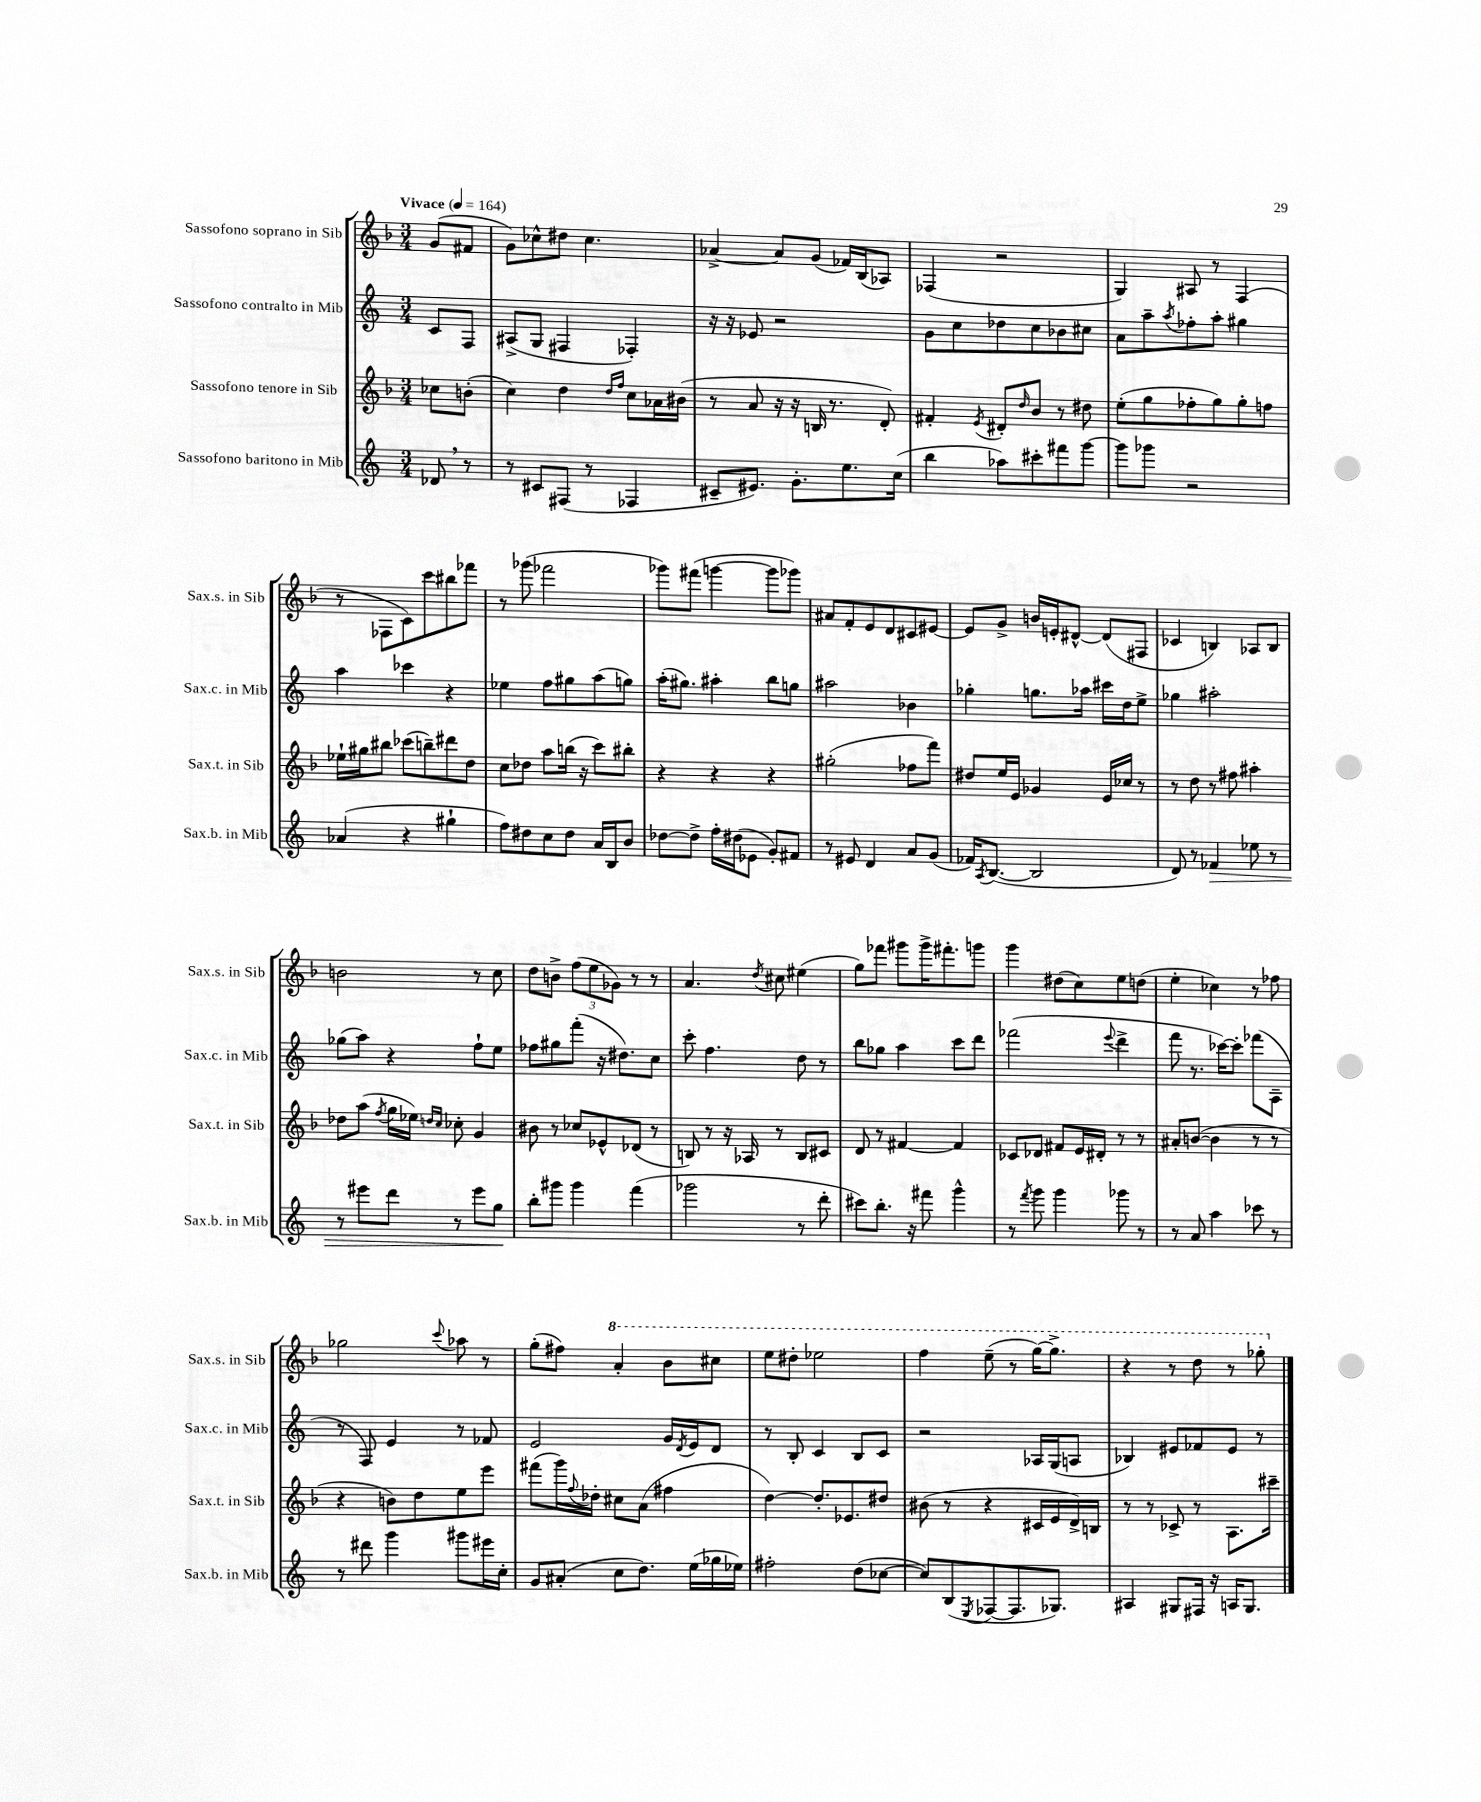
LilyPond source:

<<
\new StaffGroup <<
\new Staff = "s0" \with { instrumentName = "Sassofono soprano in Sib" shortInstrumentName = "Sax.s. in Sib" } {
    \clef treble \key f \major \numericTimeSignature \time 3/4 \partial 4 \tempo "Vivace" 4 = 164
    g'8( fis'8 |
    g'8) ces''8-^ dis''8 ces''4. |
    aes'4~-> aes'8 g'8( fes'16) bes16( aes8) |
    fes4( r2 |
    g4) ais8 r8 f4( |
    r8 fes8 c'8) c'''8 bis''8 fes'''8 |
    r8 ges'''8( fes'''2 |
    ges'''8) fis'''8( g'''4~ g'''8 ges'''8) |
    ais'8 f'8-. e'8 d'8 cis'8 eis'8~ |
    eis'8 g'8-> b'16 e'16-. dis'8~-^ dis'8( fis8 |
    ces'4 b4) aes8 b8 |
    b'2 r8 c''8 |
    d''8 b'8-> \tuplet 3/2 { f''8( e''8 ges'8) } r8 r8 |
    a'4. \acciaccatura { d''8 } cis''8 eis''4( |
    g''8) fes'''8 gis'''8 gis'''16-> fis'''8.-. g'''8 |
    g'''4 dis''8( c''8) e''8 d''8( |
    e''4-. ces''4) r8 fes''8 |
    ges''2 \appoggiatura { c'''8 } aes''8 r8 |
    g''8-.( fis''8) \ottava #1 a''4-. bes''8 cis'''8 |
    e'''8 dis'''8-. ees'''2 |
    f'''4 e'''8--( r8 g'''16~) g'''8.-> |
    r4 r8 d'''8 r8 ges'''8-. \ottava #0 \bar "|." |
}
\new Staff = "s1" \with { instrumentName = "Sassofono contralto in Mib" shortInstrumentName = "Sax.c. in Mib" } {
    \clef treble \key c \major \numericTimeSignature \time 3/4 \partial 4
    c'8 f8 |
    ais8->( g8 fis4 fes4-.) |
    r16 r16 ees'8 r2 |
    g'8 c''8 des''8 c''8 bes'8 cis''8 |
    a'8 a''8-- \acciaccatura { a''8 } fes''8-. a''8-. gis''4 |
    a''4 ces'''4 r4 |
    ees''4 f''8 gis''8 a''8( g''8) |
    a''16-.( gis''8.) ais''4-. b''8 g''8 |
    ais''2 bes'4 |
    ges''4-. g''8. aes''16 cis'''16 d''16 e''8-> |
    ges''4 ais''2-. |
    ges''8( a''8) r4 f''8-! e''8 |
    fes''8 gis''8 f'''8-.( r16 dis''8.) c''8 |
    c'''8-. f''4. d''8 r8 |
    b''8 ges''8 a''4 c'''8 d'''8 |
    fes'''2( \appoggiatura { e'''8 } d'''4-> |
    f'''8 r8. ces'''16~) ces'''8-. fes'''8( a8-- |
    r8 f8) e'4 r8 fes'8 |
    e'2 g'16 \acciaccatura { d'8 } e'16 d'8 |
    r8 b8-. c'4 b8 c'8 |
    r2 aes16 g16( a8 |
    bes4) eis'8 fes'8 eis'8 r8 \bar "|." |
}
\new Staff = "s2" \with { instrumentName = "Sassofono tenore in Sib" shortInstrumentName = "Sax.t. in Sib" } {
    \clef treble \key f \major \numericTimeSignature \time 3/4 \partial 4
    ces''8 b'8-.( |
    c''4) d''4 \grace { d''16 f''16 } c''8 aes'16 bis'16( |
    r8 a'8 r16 r16 b16 r8. d'8-.) |
    fis'4-. \acciaccatura { e'8 } dis'8-. \grace { d''16 } bes'8 r8 dis''8 |
    e''8-.( g''8 fes''8-. g''8) g''8-. f''8 |
    ees''16-! gis''16 bis''8 ces'''8( b''8--) dis'''8 d''8 |
    c''8 des''8 a''8 b''16( r16 c'''8) bis''8-. |
    r4 r4 r4 |
    gis''2-.( fes''8 f'''8) |
    dis''8 e''16 e'16 ges'4 e'16 ces''16 r8 |
    r8 d''8 r8 fis''8 ais''4-. |
    des''8 a''8( \acciaccatura { f''8 } g''16 ees''16) \grace { d''16 c''16 } ces''8-. g'4 |
    bis'8 r8 ces''8 ees'8-^ des'8( r8 |
    b8) r8 r16 aes16 r8 b8 cis'8 |
    d'8 r8 fis'4~ fis'4 |
    ces'8 des'8 fis'8 e'16 dis'16-. r8 r8 |
    ais'8-. b'8~( b'4 r8 r8 |
    r4 b'8) d''8 e''8 e'''8 |
    fis'''8( g'''16) \appoggiatura { f''8 } des''16-. cis''8 a'8( fis''4 |
    d''4~) d''8.-. ees'8. dis''8 |
    bis'8( r8 r4 cis'16 e'16 d'16->) b16 |
    r8 r8 ces'8-> r8 a8. cis'''16-- \bar "|." |
}
\new Staff = "s3" \with { instrumentName = "Sassofono baritono in Mib" shortInstrumentName = "Sax.b. in Mib" } {
    \clef treble \key c \major \numericTimeSignature \time 3/4 \partial 4
    des'8 \breathe r8 |
    r8 cis'8 fis8( r8 fes4 |
    cis'8-- eis'8.) g'8.-. e''8. c''16( |
    b''4 aes''8) cis'''8-. fis'''8 g'''8~ |
    g'''8 ges'''8 r2 |
    aes'4( r4 gis''4-! |
    f''8) dis''8 c''8 dis''8 a'16 b16 b'8 |
    des''8~ des''8-> f''16-. dis''16( ees'8 g'8-.) fis'8 |
    r8 eis'8 d'4 a'8 g'8( |
    fes'16) \acciaccatura { a8 } b8.~( b2 |
    d'8) r8 fes'4\> ees''8 r8 |
    r8 eis'''8 d'''8 r8 eis'''8 g''8\! |
    b''8-. gis'''8 gis'''4 f'''4( |
    ges'''2 r8 d'''8-. |
    cis'''8) b''8.-. r16 fis'''8 g'''4-^ |
    r8 \acciaccatura { f'''8 } g'''8 g'''4 ges'''8 r8 |
    r8 a'8 a''4 ces'''8 r8 |
    r8 dis'''8 g'''4 gis'''8 eis'''16 c''16-. |
    g'8 ais'8-.( c''8 d''8.) e''16( ges''16 ees''16) |
    fis''2-. d''8( ces''8~ |
    ces''8) b8( \acciaccatura { e8 } fes8~ fes8. ges8.) |
    ais4 gis8 fis16 r16 a16 gis8. \bar "|." |
}
>>
>>
\layout { \context { \Score \remove "Bar_number_engraver" } }
